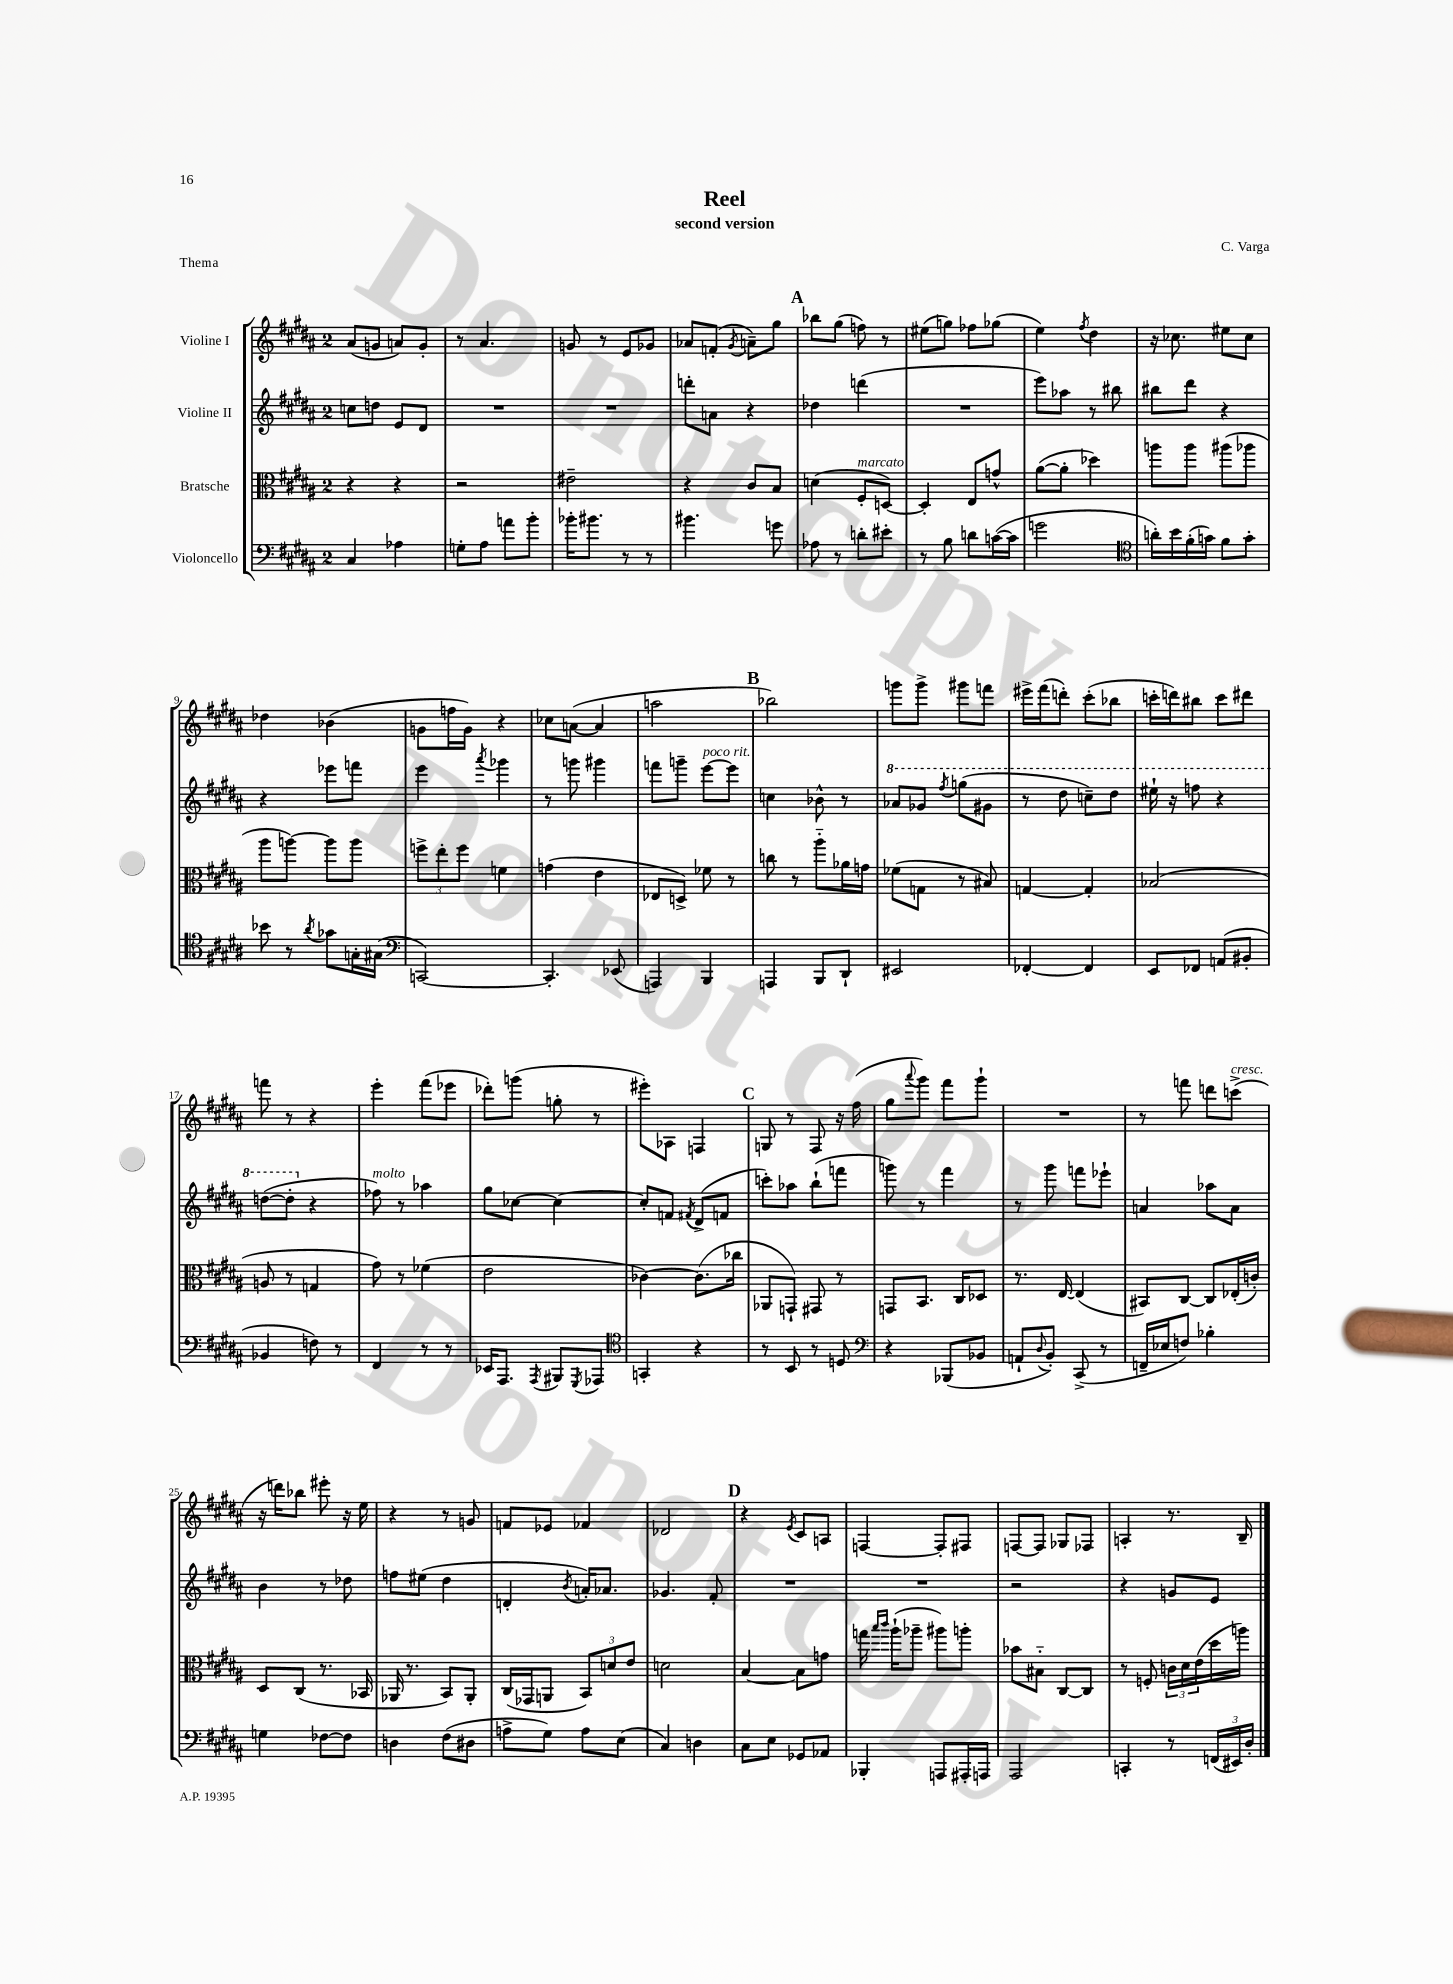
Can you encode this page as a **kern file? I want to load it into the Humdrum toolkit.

**kern	**kern	**kern	**kern
*staff4	*staff3	*staff2	*staff1
*clefF4	*clefC3	*clefG2	*clefG2
*k[f#c#g#d#a#]	*k[f#c#g#d#a#]	*k[f#c#g#d#a#]	*k[f#c#g#d#a#]
*M2/4	*M2/4	*M2/4	*M2/4
4C#	4r	8cc	(8a#
.	.	8dd	8g
4A-	4r	8e	8a)
.	.	8d#	8g'
=	=	=	=
8G'	2r	2r	8r
8A#	.	.	4.a#
8a	.	.	.
8b'	.	.	.
=	=	=	=
16b-'	2e#~	2r	8g
8.b#	.	.	.
.	.	.	8r
8r	.	.	8e
8r	.	.	8g-
=	=	=	=
4.b#	4r	8ddd'	8a-
.	.	8a	(8f'
.	.	.	8qg#
.	8c#	4r	8a~)
8g	8B	.	8gg#
=	=	=	=
8A-	(4d	4dd-	8bb-
8r	.	.	(8gg#
8d'	8F#'	(4ddd	8ff)
8e#'	[8D)	.	8r
=	=	=	=
8r	4D']	2r	(8ee#
8B	.	.	8gg)
8d	8E	.	8ff-
([16c	8g^^	.	(8gg-
16c]	.	.	.
=	=	=	=
2g	([8a#	8eee)	4ee)
.	8a#']	8aa-	.
.	.	.	8qff#
.	4dd-)	8r	4dd#
.	.	8bb#	.
=	=	=	=
*clefC4	*	*	*
16a')	8aa	8bb#	16r
16b	.	.	8.cc-
(16f#'	8aa	8ddd#	.
16g)	.	.	.
8f#	(8aa#	4r	8ee#
8g'	8aa-	.	8cc-
=	=	=	=
8b-	8aa#	4r	4dd-
8r	[8aa)	.	.
8qa#	.	.	.
8g-	8aa]	8eee-	(4b-
16G'	8aa	8fff	.
(16G#	.	.	.
=	=	=	=
*clefF4	*	*	*
[2CC)	12ff^	4eee	8g
.	12ee'	.	.
.	.	.	16ff
.	12ff	.	.
.	.	.	16g)
.	.	8qaaa#	.
.	4f	4ggg-	4r
=	=	=	=
4.CC']	(4g	8r	8cc-
.	.	8ggg	([8a
.	4e	4ggg#	4a]
(8EE-	.	.	.
=	=	=	=
4AAA)	8E-	8fff	2aa
.	8D^)	8ggg~	.
4BBB	8f-	[8eee	.
.	8r	8eee]	.
=	=	=	=
4AAA	8cc	4cc	2bb-)
.	8r	.	.
8BBB	8aa#'~	8b-^^	.
8DD#`	16a-	8r	.
.	16g	.	.
=	=	=	=
2EE#	(8f-	8aa-	8ggg
.	8G	8gg-	8ggg^
.	.	8qfff#	.
.	8r	(8ggg	8ggg#
.	8B#)	8gg#	8fff
=	=	=	=
[4FF-'	[4G	8r	16eee#^
.	.	.	(16fff#
.	.	8ddd#	8ddd')
4FF-]	4G']	8ccc~)	(8ccc#'
.	.	8ddd#	8bb-
=	=	=	=
8EE	(2B-	16eee#`	16ccc'
.	.	16r	16ddd)
8FF-	.	8fff	8bb#
(8AA	.	4r	8ccc
8BB#'	.	.	8ddd#
=	=	=	=
4BB-	8A	([8ddd	8fff
.	8r	8ddd']	8r
8F)	4G	4r	4r
8r	.	.	.
=	=	=	=
4FF#	8g#)	8ff-)	4eee'
.	8r	8r	.
8r	(4f-	4aa-	(8fff#
8r	.	.	8eee-
=	=	=	=
16EE-	2e	8gg#	8ddd-')
8.AAA#	.	.	.
.	.	[8cc-	(8ggg
8qAAA#	.	.	.
8BBB#	.	4cc-_	8gg'
8qGGG#	.	.	.
8AAA-	.	.	8r
=	=	=	=
*clefC4	*	*	*
4GG'	[4c-)	8cc-']	8eee#')
.	.	8f	8A-
.	.	8qf#	.
4r	(8.c-]	(8d#^	4F
.	.	8f	.
.	16cc-	.	.
=	=	=	=
8r	8AA-	8ccc')	8G
8BB	8GG`)	8aa-	8r
8r	8GG#	(8bb`	8F#
8D	8r	8fff	16r
.	.	.	(16ff#
=	=	=	=
*clefF4	*	*	*
4r	8GG	8ggg)	8gg#
.	.	.	8qqaaa#
.	8.BB	8r	8ggg#)
(8BBB-	.	4fff#	8fff#
.	16C#	.	.
8BB-	8D-	.	8ggg#`
=	=	=	=
8AA`	8.r	8r	2r
8qqD#	.	.	.
8BB')	.	8ggg#	.
.	[16E	.	.
(8CC#^	(4E]	8fff	.
8r	.	8eee-`	.
=	=	=	=
16FF~	8BB#)	4a	8r
16E-	.	.	.
8F)	[8C#	.	8fff
4B-'	8C#]	8aa-	8ddd
.	(16E-'	8a	(8ccc^
.	16c')	.	.
=	=	=	=
4G	8D#	4b	16r
.	.	.	16ddd)
.	(8C#	.	8bb-
[8F-	8.r	8r	8eee#'
8F-]	.	8dd-	16r
.	16BB-	.	16ee
=	=	=	=
4D	16AA-	8ff	4r
.	8.r	.	.
.	.	(8ee#	.
(8F#	8BB)	4dd#	8r
8D#	8AA-'	.	8g
=	=	=	=
8A^	(16C#	4d'	8f
.	16GG-	.	.
8G#)	8AA	.	8e-
.	.	8qb	.
8A	12BB)	16a')	4f-
.	.	8.a-	.
.	12d	.	.
(8E	.	.	.
.	12e	.	.
=	=	=	=
4C#)	2d	4.g-	2d-
4D	.	.	.
.	.	8f#'	.
=	=	=	=
8C#	[4B	2r	4r
8E	.	.	.
.	.	.	8qe
8GG-	8B]	.	8c#
8AA-	8g	.	8A
=	=	=	=
4BBB-'	16gg	2r	[4F
.	16qqbb	.	.
.	16qqccc#	.	.
.	(16aa#`	.	.
.	8aa-~	.	.
8AAA	8aa#)	.	8F']
16AAA#'	8aa'	.	8F#
16AAA	.	.	.
=	=	=	=
2AAA#	8b-	2r	[8F
.	8B#'~	.	8F]
.	[8C#	.	8G-
.	8C#]	.	8F-
=	=	=	=
4CC'	8r	4r	4A'
.	8F'	.	.
8r	24c	8g	8.r
.	24d#	.	.
.	(24e	.	.
(24FF	16dd#	8e	.
24EE#)	.	.	.
.	16aa)	.	16B~
24D#'	.	.	.
==	==	==	==
*-	*-	*-	*-
